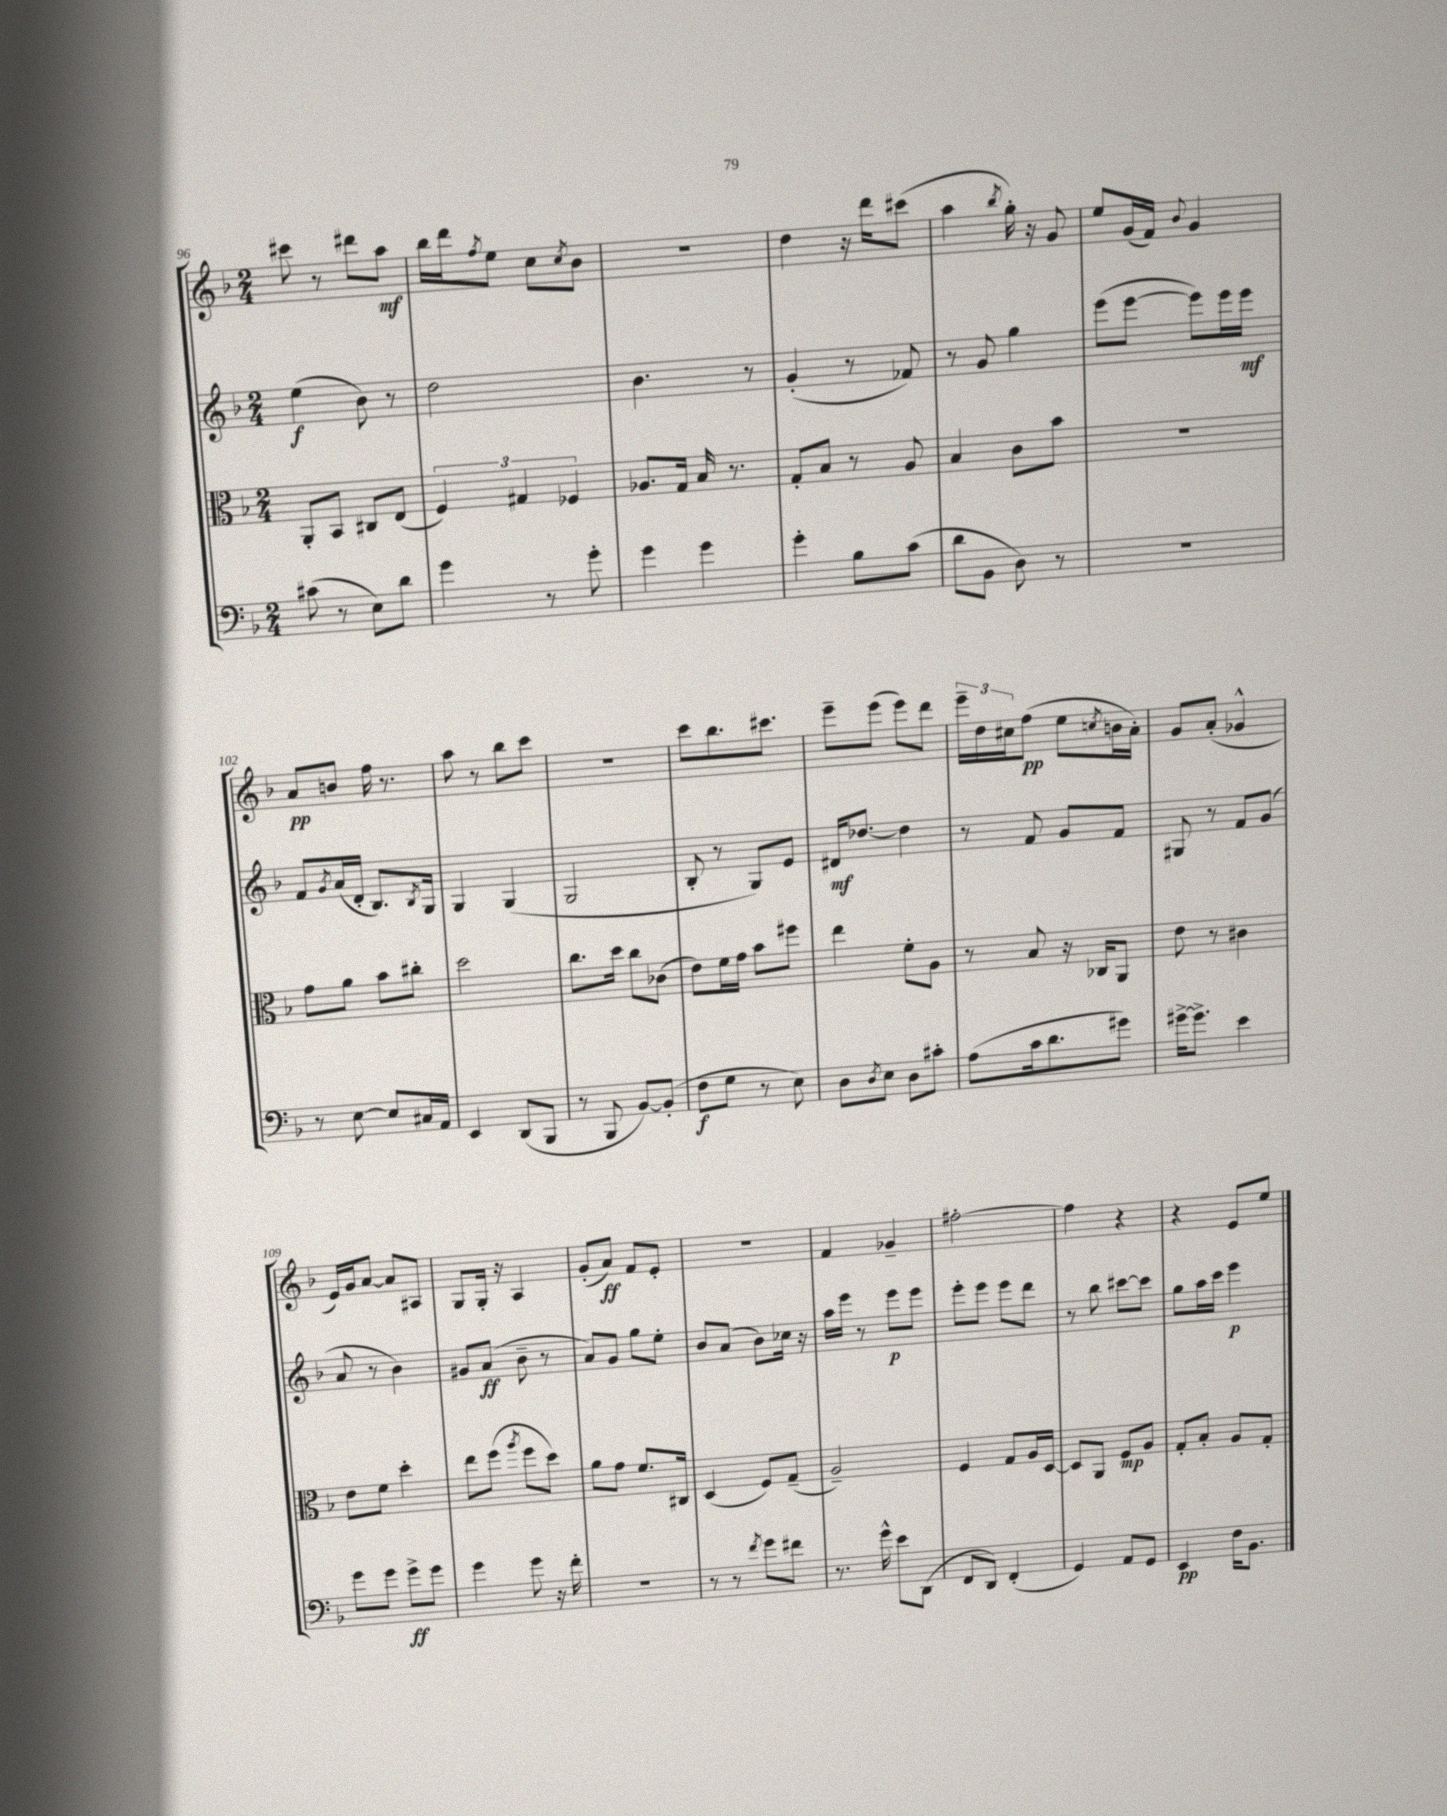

**kern	**kern	**kern	**kern
*staff4	*staff3	*staff2	*staff1
*clefF4	*clefC3	*clefG2	*clefG2
*k[b-]	*k[b-]	*k[b-]	*k[b-]
*M2/4	*M2/4	*M2/4	*M2/4
(8c#	8AA'	(4ee	8ccc#
8r	8BB-	.	8r
8E)	8C#	8b-)	8ddd#
8d	(8E	8r	8aa
=	=	=	=
4g	6F)	2dd	16bb-
.	.	.	16ddd
.	.	.	8qff
.	.	.	8ee
.	6G#	.	.
8r	.	.	8cc
.	6F-	.	.
.	.	.	8qcc
8g'	.	.	8b-
=	=	=	=
4g	8.A-	4.b-	2r
.	16G	.	.
4g	16B-	.	.
.	8.r	.	.
.	.	8r	.
=	=	=	=
4g'	8G'	(4g'	4dd
.	8B-	.	.
8B-	8r	8r	16r
.	.	.	16ddd
(8c	8A	8f-)	(8ccc#
=	=	=	=
8d	4B-	8r	4aa
8BB-	.	8g	.
.	.	.	8qbb-
8D)	8c	4gg	16gg')
.	.	.	16r
8r	8b-	.	8g
=	=	=	=
2r	2r	(8eee	8ee
.	.	[8eee	(16g
.	.	.	16f)
.	.	.	8qqb-
.	.	8eee])	4g
.	.	16eee	.
.	.	16eee	.
=	=	=	=
8r	8g	8f	8a
.	.	8qg	.
[8E	8a	(16a	8b
.	.	16d'	.
8E]	8b-	8.B-)	16ff
.	.	.	8.r
16C#	8cc#'	.	.
.	.	8qB-	.
16AA	.	16G	.
=	=	=	=
4EE	2dd	4G	8aa
.	.	.	8r
(8DD	.	(4G	8bb-
8BBB-	.	.	8ccc
=	=	=	=
8r	8.cc	2G	2r
8BBB-	.	.	.
.	16dd	.	.
[8BB-)	8cc	.	.
(8BB-']	(8c-	.	.
=	=	=	=
8F	8e)	8B-'	8ccc
8G	16f	8r	8.bb-
.	16g	.	.
8r	8b-	8G)	.
.	.	.	8.ccc#
8E)	8ff#	8e	.
=	=	=	=
8D	4ee	16d#	8eee~
.	.	[8.dd-	.
8qD	.	.	.
8E	.	.	(8eee
8D	8f'	4dd-]	8eee)
8c#'	8A	.	8ddd
=	=	=	=
(8A	8r	8r	24eee~
.	.	.	24dd
.	.	.	24cc#
16c	8B-	8f	(8ff
8.d	.	.	.
.	16r	8g	8ee
.	16C-	.	.
.	.	.	8qcc
8g#)	8AA	8f	16b
.	.	.	16a')
=	=	=	=
[16g#^	8e	8G#	8g
8.g#^]	.	.	.
.	8r	8r	(8a'
4e	4c#	8f	4g-^^
.	.	(8g	.
=	=	=	=
8g	8e	8a	16e)
.	.	.	16g
8g	8f	8r	[8a
8g^	4dd'	4b-)	8a]
8g	.	.	8A#
=	=	=	=
4g	8ee	8g#	8G
.	(8ff	(8a	16G'
.	.	.	16r
.	8qaa	.	.
8g	8ff	8b-~	4A
16r	8dd)	8r	.
16f'	.	.	.
=	=	=	=
2r	8a	8a)	(8g'
.	8g	8g	8a)
.	8.f	8gg	8f
.	.	8ee'	8e'
.	16C#	.	.
=	=	=	=
8r	(4D	8b-	2r
8r	.	(8a	.
8qf	.	.	.
8g	8F)	8b-)	.
8f#	(8G~	16cc-	.
.	.	16r	.
=	=	=	=
8.r	2A~)	16aa	4f
.	.	16eee	.
.	.	8r	.
16g^^	.	.	.
8e	.	8eee	4g-~
(8DD	.	8eee	.
=	=	=	=
8FF	4F	8eee'	[2ff#'
8DD)	.	8eee	.
(4FF'	8G	8eee	.
.	16A	8ddd	.
.	[16D	.	.
=	=	=	=
4GG)	8D]	8r	4ff#]
.	8AA	8bb-	.
8AA	8F	[8ccc#	4r
8GG	8A	8ccc#]	.
=	=	=	=
4EE	8G'	8gg	4r
.	8B-'	16aa	.
.	.	16ccc	.
16F	8A	4eee	8e
8.BB-	.	.	.
.	8G'	.	8ee
==	==	==	==
*-	*-	*-	*-
